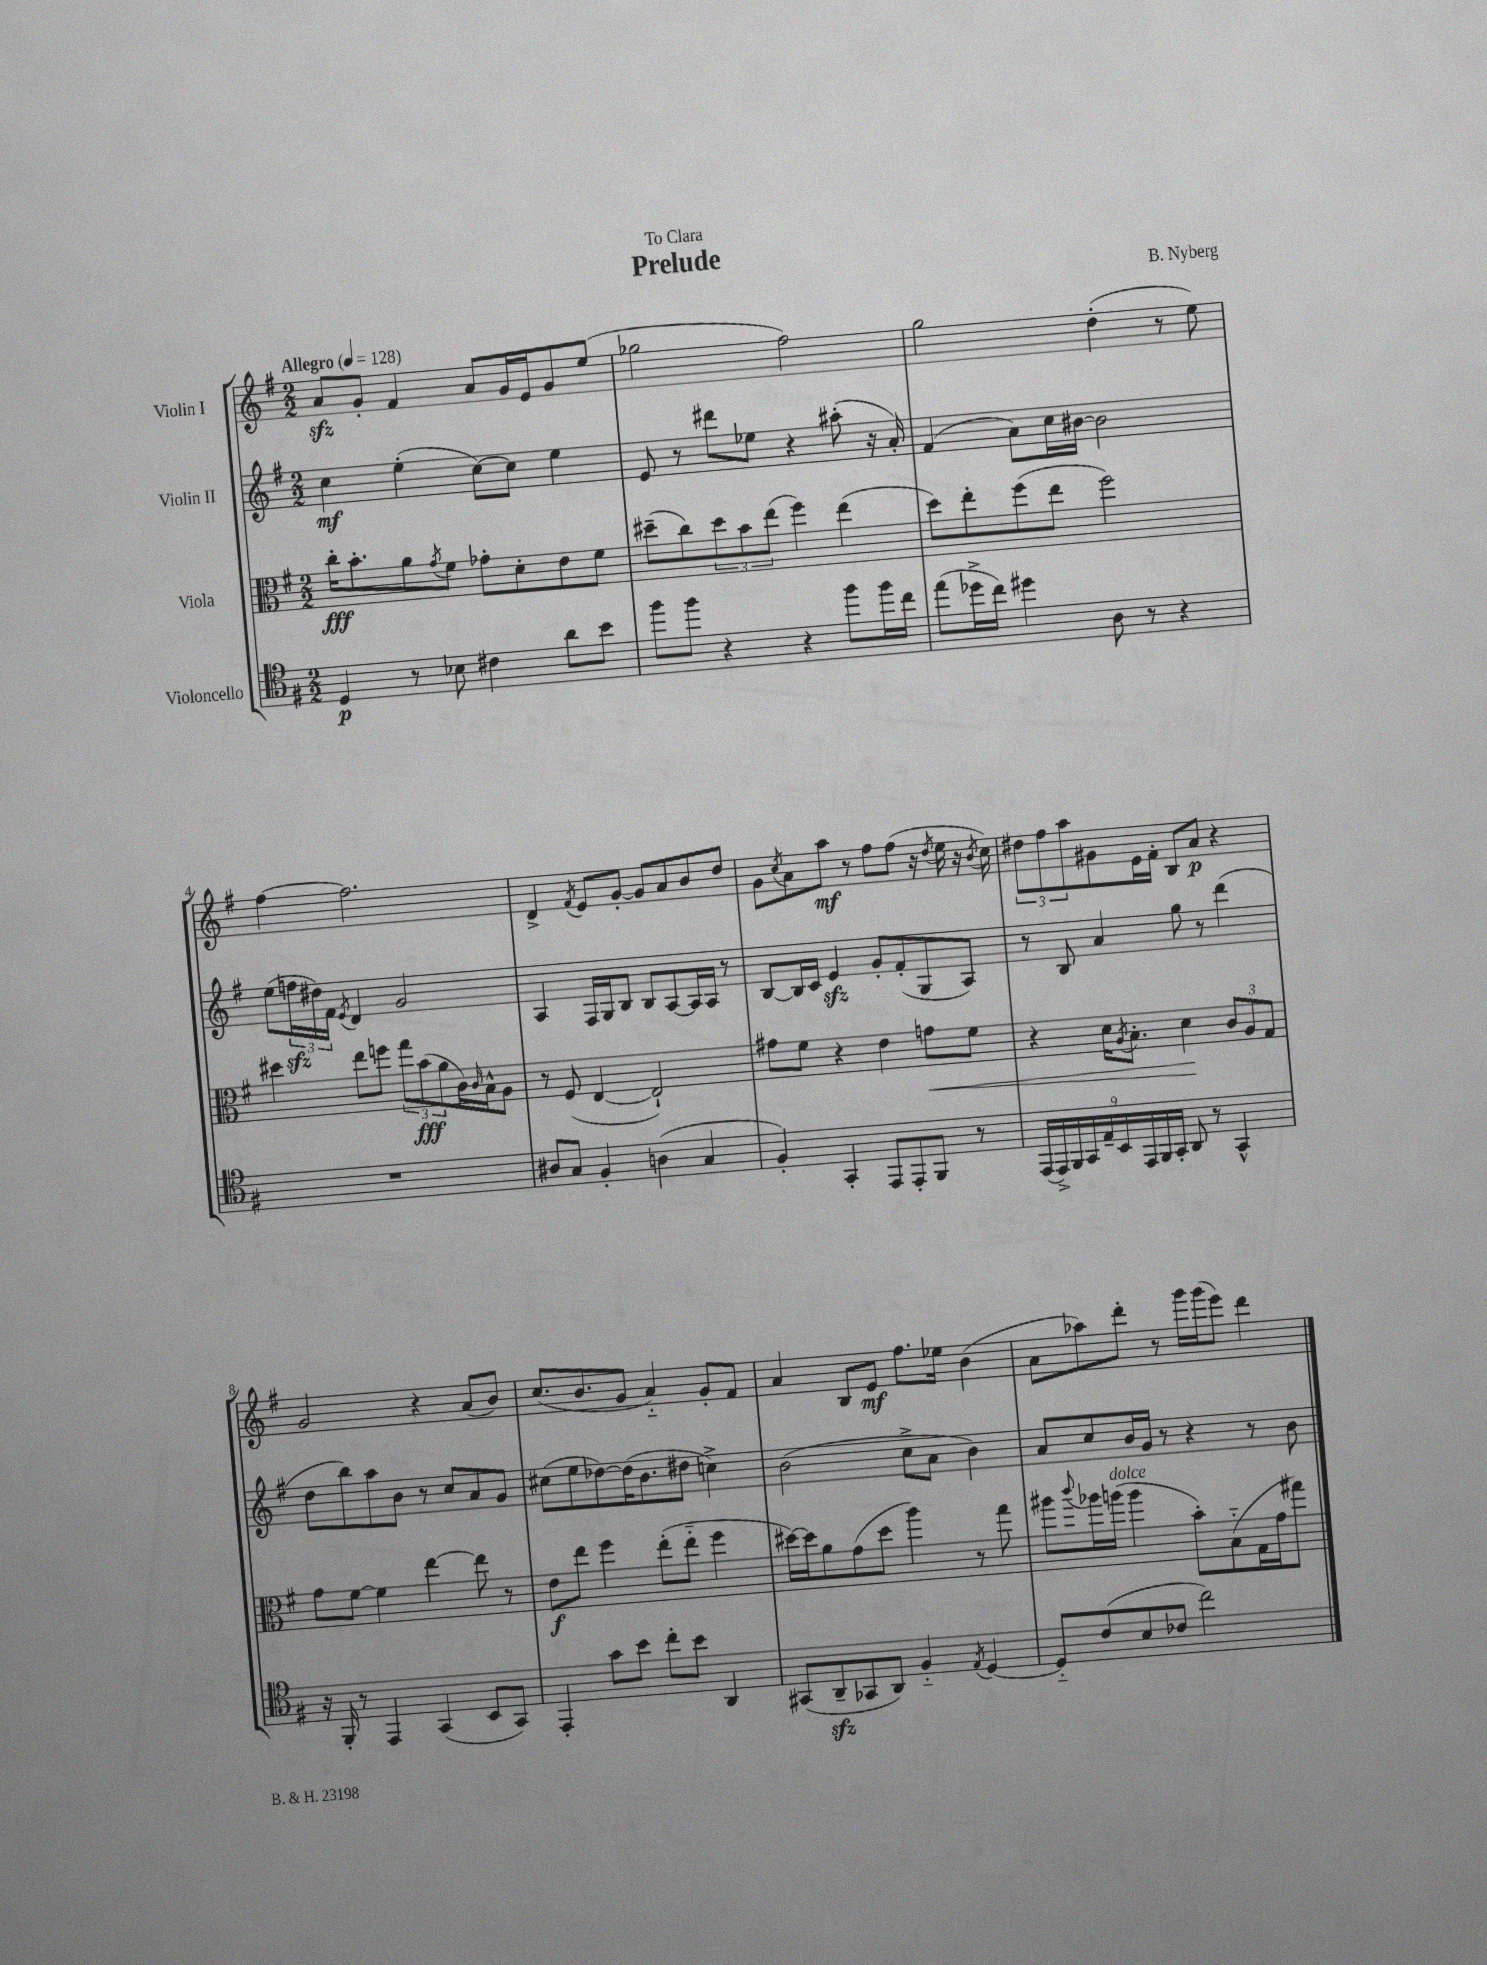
\header { title = "Prelude" composer = "B. Nyberg" dedication = "To Clara" }
<<
\new StaffGroup <<
\new Staff = "s0" \with { instrumentName = "Violin I" } {
    \clef treble \key g \major \numericTimeSignature \time 2/2 \tempo "Allegro" 4 = 128
    a'8\sfz g'8-. fis'4 a'8 g'16 e'16 g'8 e''8( |
    ges''2 fis''2) |
    g''2 d''4-.( r8 e''8) |
    fis''4~ fis''2. |
    d'4-> \acciaccatura { fis'8 } e'8 g'8~-. g'8 a'8 b'8 d''8 |
    g'8 \acciaccatura { c''8 } a'8 a''8\mf r8 fis''8 fis''8( r16 \acciaccatura { d''8 } e''16 r16 \acciaccatura { b'8 } c''16) |
    \tuplet 3/2 { dis''8 fis''8 a''8 } gis'8 e'16 fis'16-. b8 a'8\p r4 |
    g'2 r4 a'8( b'8) |
    c''8.( b'8. g'8 a'4-_) g'8-. fis'8 |
    a'4 b8 e'8\mf fis''8. ees''16 b'4( |
    a'8 aes''8) d'''8-. r8 g'''16 g'''16( e'''8) d'''4 \bar "|." |
}
\new Staff = "s1" \with { instrumentName = "Violin II" } {
    \clef treble \key g \major \numericTimeSignature \time 2/2
    c''4\mf e''4-.( c''8~) c''8 e''4 |
    e'8 r8 dis'''8 ees''8 r4 ais''8-.( r16 a'16-.) |
    fis'4( a'8) c''16 bis'16~ bis'2 |
    e''8( \tuplet 3/2 { f''16\sfz dis''16) fis'16 } \acciaccatura { e'8 } d'4 g'2 |
    a4 fis16 g16 b8 b8 a8~ a16 a16 r8 |
    b8~ b16 c'16 e'4\sfz g'8-. fis'8-.( g8 a8) |
    r8 b8 a'4 g''8 r8 d'''4( |
    d''8 b''8) a''8 b'8 r8 c''8 a'8 g'8 |
    cis''8( e''8 des''8~) des''16( b'8. dis''8 c''4->) |
    b'2( c''8-> a'8 b'4) |
    a'8 c''8 b'16 g'16 r8 r4 r8 b'8 \bar "|." |
}
\new Staff = "s2" \with { instrumentName = "Viola" } {
    \clef alto \key g \major \numericTimeSignature \time 2/2
    c''16-.\fff b'8.-. a'8 \acciaccatura { g'8 } fis'8 ges'8-. d'8-. e'8 fis'8 |
    dis''8--( c''8) \tuplet 3/2 { dis''8 b'8 e''8( } fis''4) e''4( |
    d''8) e''8-. fis''8( e''8 fis''2) |
    dis''4 e''8 f''8 \tuplet 3/2 { g''8 b'8\fff( a'8 } c'16) \grace { c'16 } b16-^ a8 |
    r8 fis8( e4~ e2-!) |
    gis'8 fis'8 r4 e'4 g'8\< fis'8 |
    r4 d'16 \acciaccatura { a8 } b8.-. d'4\! \tuplet 3/2 { c'8 a8 g8 } |
    g'8 fis'8~ fis'4 e''4~ e''8 r8 |
    e'8\f e''8 fis''4 e''8-.( e''8-_ fis''4 |
    dis''16~) dis''16 a'8 g'8( dis''8 a''4) r8 g''8 |
    ais''8 \appoggiatura { c'''8 } aes''16 a''16^\markup { \italic "dolce" }( a''4 b'8-.) b8-_( g16 g'16 gis''8) \bar "|." |
}
\new Staff = "s3" \with { instrumentName = "Violoncello" } {
    \clef tenor \key g \major \numericTimeSignature \time 2/2
    d4\p r8 bes8 cis'4 a'8 b'8 |
    fis''8 fis''8 r4 r4 fis''8 fis''16 c''16 |
    e''8( des''16-> c''16) dis''4 a8 r8 r4 |
    R1 |
    ais8 g8 fis4-. a4( g4 |
    fis4-.) g,4-. e,8 e,8-. fis,8 r8 |
    \tuplet 9/8 { e,16( e,16->) fis,16 g,16 e16-- b,16 e,16 fis,16 g,16-. } a,8 r8 g,4-^ |
    r16 fis,16-. r8 e,4 g,4( b,8 g,8) |
    e,4-. g'8 b'8 c''8-. b'8 a,4 |
    gis,8( a,8--\sfz ges,8 a,8) fis4-_ \acciaccatura { e8 } d4~ |
    d8-_ c'8( b8 ces'8 c''2) \bar "|." |
}
>>
>>
